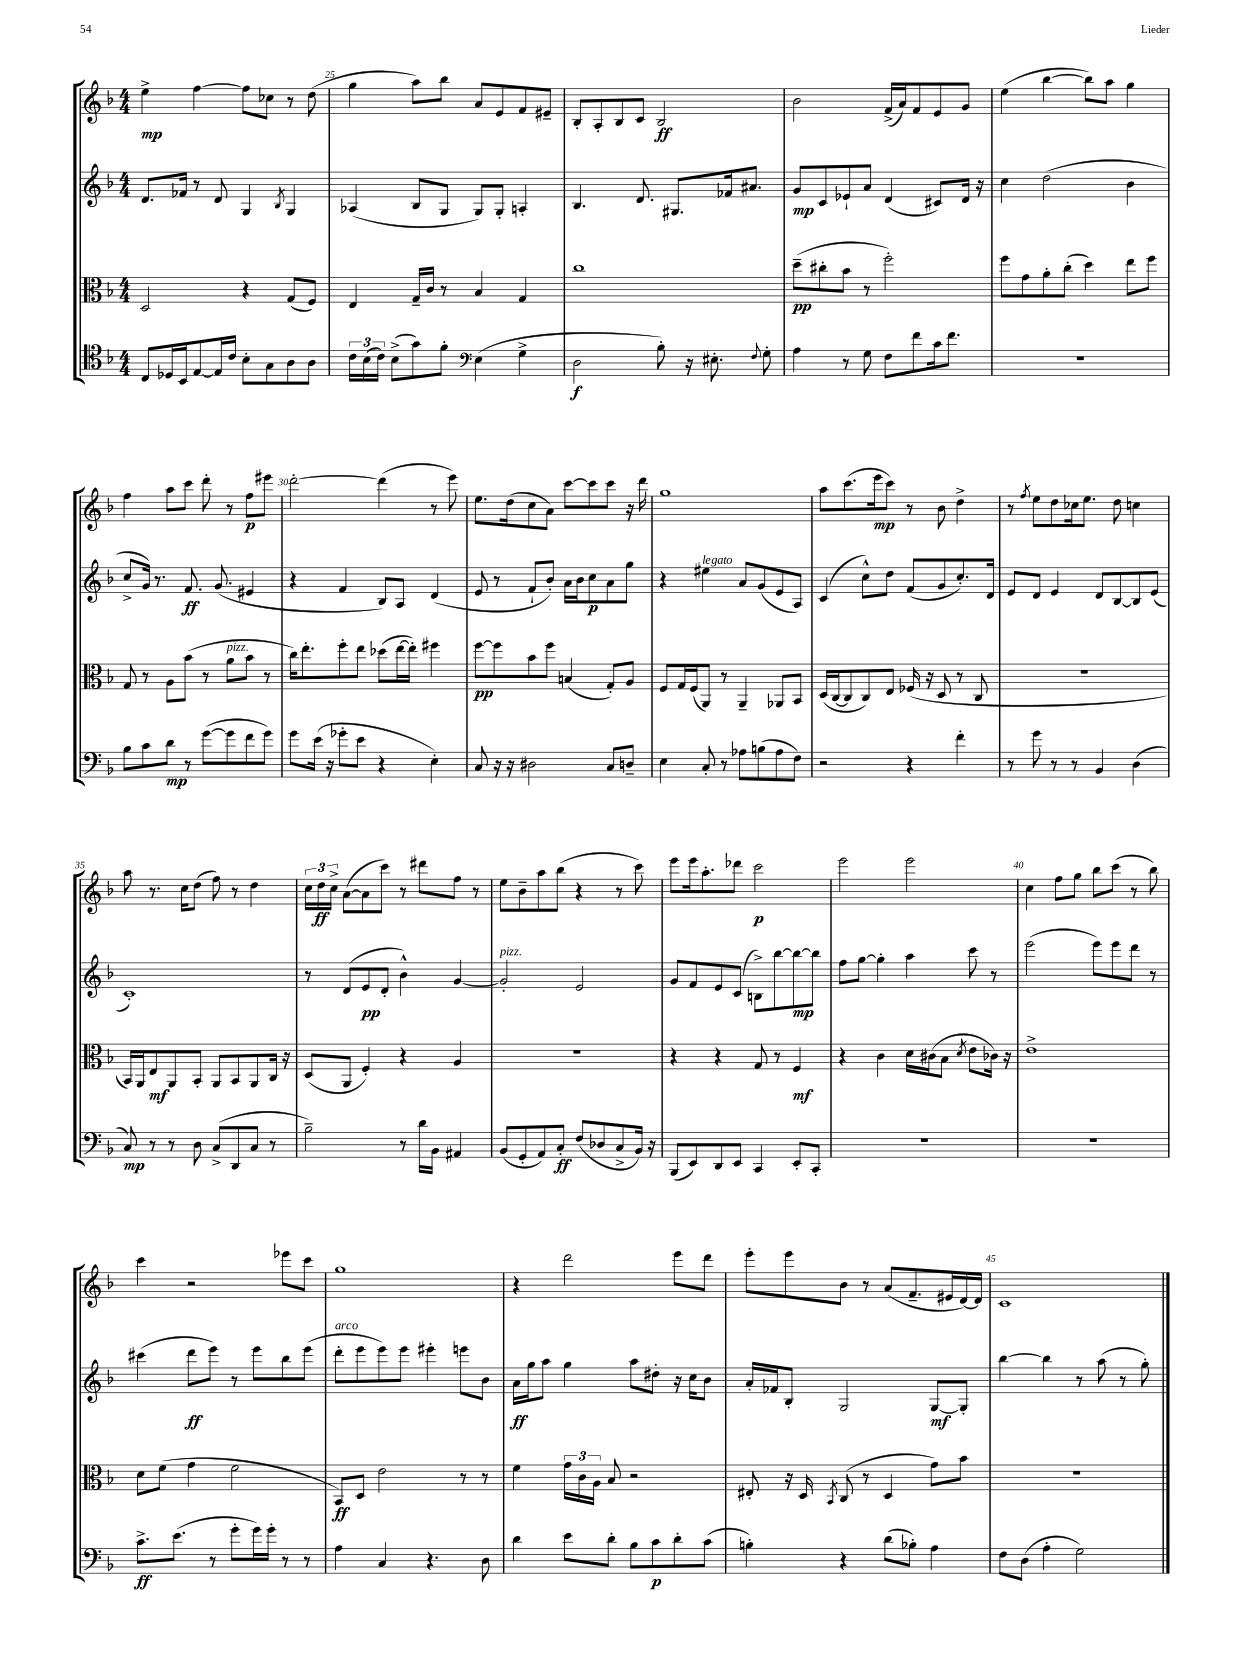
<<
\new StaffGroup <<
\new Staff = "s0" {
    \clef treble \key f \major \numericTimeSignature \time 4/4
    \autoBeamOff e''4->\mp f''4~ f''8[ ces''8] r8 d''8( |
    g''4 a''8[) bes''8] a'8[ e'8 f'8 eis'8]-- |
    bes8[-. a8-. bes8 c'8] bes2\ff |
    bes'2 f'16[->( a'16) f'8 e'8 g'8] |
    e''4( bes''4~ bes''8[) a''8] g''4 |
    f''4 a''8[ c'''8] d'''8-. r8 f''8[\p eis'''8] |
    d'''2~-. d'''4( r8 e'''8) |
    e''8.[ d''16( c''8 a'8]) c'''8[~ c'''8 c'''8] r16 d'''16 |
    g''1 |
    a''8[ c'''8.( e'''16\mp c'''8]) r8 bes'8 d''4-> |
    r8 \acciaccatura { f''8 } e''8[ d''8 ces''16 e''8.] d''8 c''4 |
    a''8 r8. c''16[ d''8]( f''8) r8 d''4 |
    \tuplet 3/2 { c''16[ d''16\ff c''16]-> } a'8[~( a'8 c'''8]) r8 dis'''8[ f''8] r8 |
    e''8[ bes'8-- a''8 bes''8]( r4 r8 c'''8) |
    e'''8[ e'''16 a''8.-. des'''8] c'''2\p |
    e'''2 e'''2 |
    c''4 f''8[ g''8] bes''8[ c'''8]( r8 bes''8) |
    c'''4 r2 ees'''8[ c'''8] |
    g''1 |
    r4 d'''2 e'''8[ d'''8] |
    e'''8[-. e'''8 bes'8] r8 a'8[( f'8.-- eis'16 d'16~) d'16] |
    c'1 \bar "|." |
}
\new Staff = "s1" {
    \clef treble \key f \major \numericTimeSignature \time 4/4
    \autoBeamOff d'8.[ fes'16] r8 d'8 g4 \acciaccatura { bes8 } g4 |
    aes4( bes8[ g8] g8[) g8]-. a4-. |
    bes4. d'8. gis8.[ fes'16 ais'8.] |
    g'8[\mp c'8 ees'8-! a'8] d'4( cis'8[) d'16] r16 |
    c''4 d''2( bes'4 |
    c''8[-> g'16]) r8. f'8.\ff g'8.( eis'4 |
    r4 f'4 bes8[) a8] d'4( |
    e'8 r8 f'8[-! bes'8]-.) a'16[ bes'16 c''8\p a'8 g''8] |
    r4 eis''4^\markup { \italic "legato" } a'8[ g'8( e'8 a8]) |
    c'4( c''8[-^) d''8] f'8[( g'8 c''8.-.) d'16] |
    e'8[ d'8] e'4 d'8[ bes8~ bes8 e'8]( |
    c'1-.) |
    r8 d'8[( e'8\pp d'8]-. bes'4-^) g'4~ |
    g'2-.^\markup { \italic "pizz." } e'2 |
    g'8[ f'8 e'8 c'8]( b8[->) bes''8~ bes''8~\mp bes''8] |
    f''8[ g''8]~ g''4-. a''4 c'''8 r8 |
    e'''2( e'''8[) e'''8 d'''8] r8 |
    cis'''4( d'''8[\ff e'''8]) r8 e'''8[ bes''8 e'''8]( |
    d'''8[-.^\markup { \italic "arco" } e'''8 e'''8) e'''8] eis'''4-. e'''8[ bes'8] |
    a'16[\ff g''16 a''8] g''4 a''8[ dis''8]-. r16 c''16[ bes'8] |
    a'16[-. fes'16 bes8]-. g2 g8[~\mf g8]-. |
    bes''4~ bes''4 r8 a''8( r8 g''8-.) \bar "|." |
}
\new Staff = "s2" {
    \clef alto \key f \major \numericTimeSignature \time 4/4
    \autoBeamOff d2 r4 g8[( f8]) |
    e4 g16[-- c'16] r8 bes4 g4 |
    c''1 |
    d''8[--\pp( cis''8-. bes'8] r8 f''2-.) |
    f''8[ g'8 a'8-. c''8]-.( d''4) e''8[ f''8] |
    g8 r8 a8[ bes'8]( r8 a'8[^\markup { \italic "pizz." } bes'8] r8 |
    c''16[) e''8.-. f''8-. e''8] des''8[( e''16~ e''16]-.) fis''4 |
    f''8[~\pp f''8 bes'8 f''8] b4( g8[-.) a8] |
    f8[ g16 f16( a,8]) r8 a,4-- aes,8[ bes,8] |
    d16[( c16~ c8 c8) e8] fes16( r16 d8 r8 c8 |
    R1 |
    bes,16[) a,16 e8\mf a,8 bes,8]-. a,8[ bes,8 a,8 c16] r16 |
    d8[( a,8] f4-.) r4 a4 |
    R1 |
    r4 r4 g8 r8 f4\mf |
    r4 c'4 d'16[ cis'16( bes8] \acciaccatura { d'8 } e'8[ ces'16]) r16 |
    e'1-> |
    d'8[ f'8]( g'4 f'2 |
    bes,8[\ff) d8] e'2 r8 r8 |
    f'4 \tuplet 3/2 { g'16[ c'16 a16] } bes8 r2 |
    eis8-. r16 d16 \acciaccatura { bes,8 } c8( r8 d4 g'8[) bes'8] |
    R1 \bar "|." |
}
\new Staff = "s3" {
    \clef tenor \key f \major \numericTimeSignature \time 4/4
    \autoBeamOff c8[ des16 bes,16 e8~ e16 c'16] bes8[-. g8 a8 a8] |
    \tuplet 3/2 { c'16[ bes16( c'16]) } bes8[->( g'8) f'8]-. \clef bass e4( g4-> |
    d2\f bes8-.) r16 eis8.-. \appoggiatura { f8 } g8-. |
    a4 r8 g8 f8[ f'8 c'16 f'8.] |
    R1 |
    bes8[ c'8 d'8]\mp r8 g'8[~( g'8 f'8 g'8]) |
    g'8[ e'16]( r16 ges'8[-. e'8] r4 e4-.) |
    c8 r16 r16 dis2 c8[ d8]-- |
    e4 c8-. r8 aes8[ b8( aes8 f8]) |
    r2 r4 f'4-. |
    r8 g'8 r8 r8 bes,4 d4( |
    c8\mp) r8 r8 d8 c8[->( d,8 c8] r8 |
    bes2--) r8 d'16[ bes,16] ais,4 |
    bes,8[( g,8-. a,8) c8]-.\ff f8[( des8 c8-> bes,16]) r16 |
    bes,,8[( e,8) d,8 e,8] c,4 e,8[-. c,8]-. |
    R1 |
    R1 |
    c'8.[->\ff e'8.]( r8 g'8[-. g'16) g'16]-. r8 r8 |
    a4 c4 r4. d8 |
    d'4 e'8[ d'8]-. bes8[ c'8\p d'8-. c'8]( |
    b4-.) r4 d'8[( bes8]-.) a4 |
    f8[ d8]( a4-. g2) \bar "|." |
}
>>
>>
\layout { \context { \Score currentBarNumber = #24 \override BarNumber.break-visibility = ##(#f #t #t) barNumberVisibility = #(every-nth-bar-number-visible 5) } }
